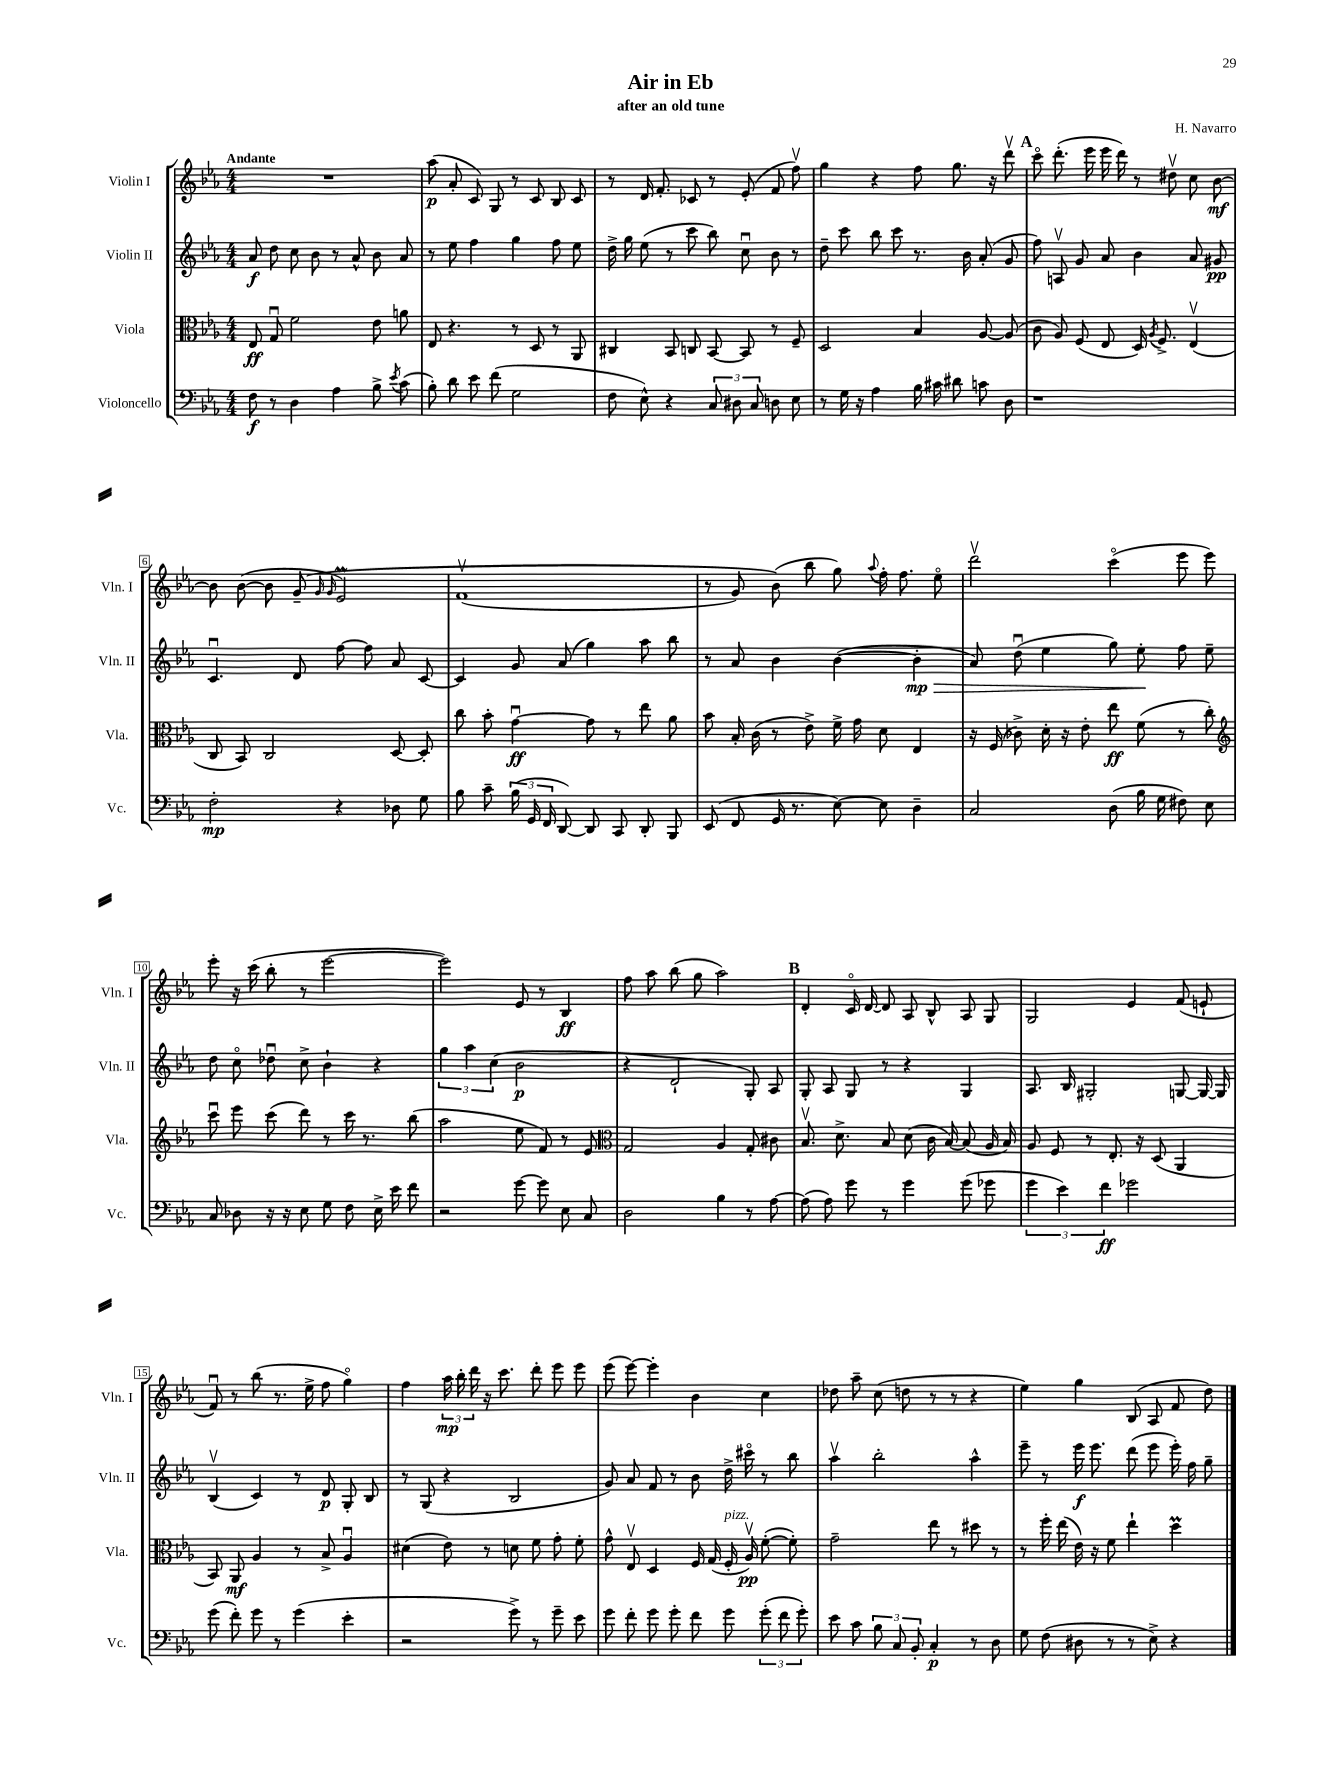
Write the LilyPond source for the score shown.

\header { title = "Air in Eb" composer = "H. Navarro" subtitle = "after an old tune" }
<<
\new StaffGroup <<
\new Staff = "s0" \with { instrumentName = "Violin I" shortInstrumentName = "Vln. I" } {
    \clef treble \key ees \major \numericTimeSignature \time 4/4 \tempo "Andante"
    \autoBeamOff R1 |
    aes''8\p( aes'8-. c'8) g8 r8 c'8 bes8 c'8 |
    r8 d'16 f'8.-. ces'8 r8 ees'8-.( f'8 f''8\upbow) |
    g''4 r4 f''8 g''8. r16 d'''8\upbow |
    \mark \markup { \bold "A" } c'''8\flageolet d'''8.-.( ees'''16 ees'''16 d'''16) r8 dis''8\upbow c''8 bes'8~\mf |
    bes'8 bes'8~( bes'8 g'8--\( \grace { g'16 g'16 } ees'2\prall) |
    f'1\upbow( |
    r8 g'8) bes'8(\) bes''8 g''8) \appoggiatura { aes''8 } f''16-. f''8. ees''8\flageolet |
    d'''2\upbow c'''4\flageolet( ees'''8 ees'''8) |
    ees'''8-. r16 c'''16( bes''8-. r8 ees'''2~ |
    ees'''2) ees'8 r8 bes4\ff |
    f''8 aes''8 bes''8( g''8 aes''2) |
    \mark \markup { \bold "B" } d'4-. c'16\flageolet d'16~ d'8 aes8 bes8-^ aes8 g8 |
    g2 ees'4 f'8( e'8-! |
    f'8\downbow) r8 bes''8( r8. ees''16-> f''8 g''4\flageolet) |
    f''4 \tuplet 3/2 { aes''16\mp bes''16-. d'''16 } r16 c'''8. d'''8-. ees'''8 ees'''8 |
    ees'''8( ees'''8~) ees'''4-. bes'4 c''4 |
    des''8 aes''8-- c''8( d''8 r8 r8 r4 |
    ees''4) g''4 bes8( aes8 f'8 d''8) \bar "|." |
}
\new Staff = "s1" \with { instrumentName = "Violin II" shortInstrumentName = "Vln. II" } {
    \clef treble \key ees \major \numericTimeSignature \time 4/4
    \autoBeamOff aes'8\f d''8 c''8 bes'8 r8 aes'8-^ bes'8 aes'8 |
    r8 ees''8 f''4 g''4 f''8 ees''8 |
    d''16-> g''16 ees''8( r8 c'''8 bes''8) c''8\downbow bes'8 r8 |
    d''8-- c'''8 bes''8 c'''8 r8. bes'16 aes'8-.( g'8 |
    \mark \markup { \bold "A" } f''8) a8\upbow g'8 aes'8 bes'4 aes'8 gis'8\pp |
    c'4.\downbow d'8 f''8~ f''8 aes'8 c'8~ |
    c'4 g'8 aes'8( g''4) aes''8 bes''8 |
    r8 aes'8 bes'4 bes'4~( bes'4-.\mp\> |
    aes'8) d''8\downbow( ees''4 g''8) ees''8-.\! f''8 ees''8-- |
    d''8 c''8\flageolet des''8\downbow c''8-> bes'4-! r4 |
    \tuplet 3/2 { g''4 aes''4 c''4( } bes'2\p |
    r4 d'2-! g8-.) aes8 |
    \mark \markup { \bold "B" } g8-. aes8 g8 r8 r4 g4 |
    aes8. bes16 gis2-. g8~ g16~ g16 |
    bes4\upbow( c'4) r8 d'8\p g8-. bes8 |
    r8 g8( r4 bes2 |
    g'8) aes'8 f'8 r8 bes'8 d''16-> cis'''16\flageolet r8 bes''8 |
    aes''4\upbow bes''2-. aes''4-^ |
    ees'''8-- r8 ees'''16\f ees'''8. d'''8( ees'''8 ees'''16-.) f''16 g''8-- \bar "|." |
}
\new Staff = "s2" \with { instrumentName = "Viola" shortInstrumentName = "Vla." } {
    \clef alto \key ees \major \numericTimeSignature \time 4/4
    \autoBeamOff ees8\ff g8\downbow f'2 ees'8 a'8 |
    ees8 r4. r8 d8 r8 aes,8 |
    cis4 bes,8 c8 bes,8~ bes,8 r8 f8-- |
    d2 bes4 aes8~ aes8( |
    \mark \markup { \bold "A" } c'8 aes8) f8( ees8 d16) \acciaccatura { aes8 } f8.-> ees4\upbow( |
    c8 bes,8) c2 d8~ d8-. |
    c''8 bes'8-. g'4~\downbow\ff g'8 r8 ees''8 aes'8 |
    bes'8 bes16-. c'16( r8 ees'8->) f'16-> g'16 d'8 ees4 |
    r16 f16( ces'8->) d'16-. r16 ees'8-. ees''8\ff f'8( r8 c''8-.) |
    \clef treble c'''8\downbow ees'''8 c'''8( d'''8) r8 c'''16 r8. bes''8( |
    aes''2 ees''8 f'8) r8 ees'8 |
    \clef alto g2 aes4 g8-. cis'8 |
    \mark \markup { \bold "B" } bes8.\upbow d'8.-> bes8 d'8( c'16 bes16~) bes8( aes16 bes16) |
    aes8 f8 r8 ees8.-. r16 d8( aes,4 |
    bes,8) aes,8\mf aes4 r8 bes8-> aes4\downbow |
    dis'4( ees'8) r8 d'8 f'8 g'8-. f'8-. |
    g'8-^ ees8\upbow d4 f16 g16( f16-.^\markup { \italic "pizz." } aes16\upbow\pp) f'8~-.( f'8-.) |
    g'2-- ees''8 r8 dis''8 r8 |
    r8 f''16-. ees''16( ees'16) r16 f'8 ees''4-! d''4\prall \bar "|." |
}
\new Staff = "s3" \with { instrumentName = "Violoncello" shortInstrumentName = "Vc." } {
    \clef bass \key ees \major \numericTimeSignature \time 4/4
    \autoBeamOff f8\f r8 d4 aes4 bes8-> \acciaccatura { ees'8 } c'8( |
    bes8-.) d'8 ees'8 f'8( g2 |
    f8 ees8-^) r4 \tuplet 3/2 { c8 dis8 c8 } d8 ees8 |
    r8 g16 r16 aes4 bes16 cis'16 dis'8 c'8 d8 |
    \mark \markup { \bold "A" } r1 |
    f2-.\mp r4 des8 g8 |
    bes8 c'8-- \tuplet 3/2 { bes16( g,16 f,16 } d,8~) d,8 c,8 d,8-. bes,,8 |
    ees,8( f,8 g,16 r8. ees8~) ees8 d4-- |
    c2 d8( bes16 g16 fis8) ees8 |
    c8 des8 r16 r16 ees8 g8 f8 ees16-> ees'16 f'8 |
    r2 g'8~ g'8 ees8 c8 |
    d2 bes4 r8 aes8~ |
    \mark \markup { \bold "B" } aes8( aes8) g'8 r8 g'4 g'8( ges'8 |
    \tuplet 3/2 { g'4 ees'4) f'4\ff } ges'2 |
    g'8( f'8-.) g'8 r8 g'4( ees'4-. |
    r2 g'8->) r8 g'8-- ees'8 |
    g'8 f'8-. g'8 g'8-. f'8 g'8 \tuplet 3/2 { g'8-.( f'8 g'8-.) } |
    ees'8 c'8 \tuplet 3/2 { bes8 c8 bes,8-. } c4-.\p r8 d8 |
    g8 f8( dis8 r8 r8 ees8->) r4 \bar "|." |
}
>>
>>
\layout { \context { \Score \override BarNumber.stencil = #(make-stencil-boxer 0.1 0.3 ly:text-interface::print) } }
